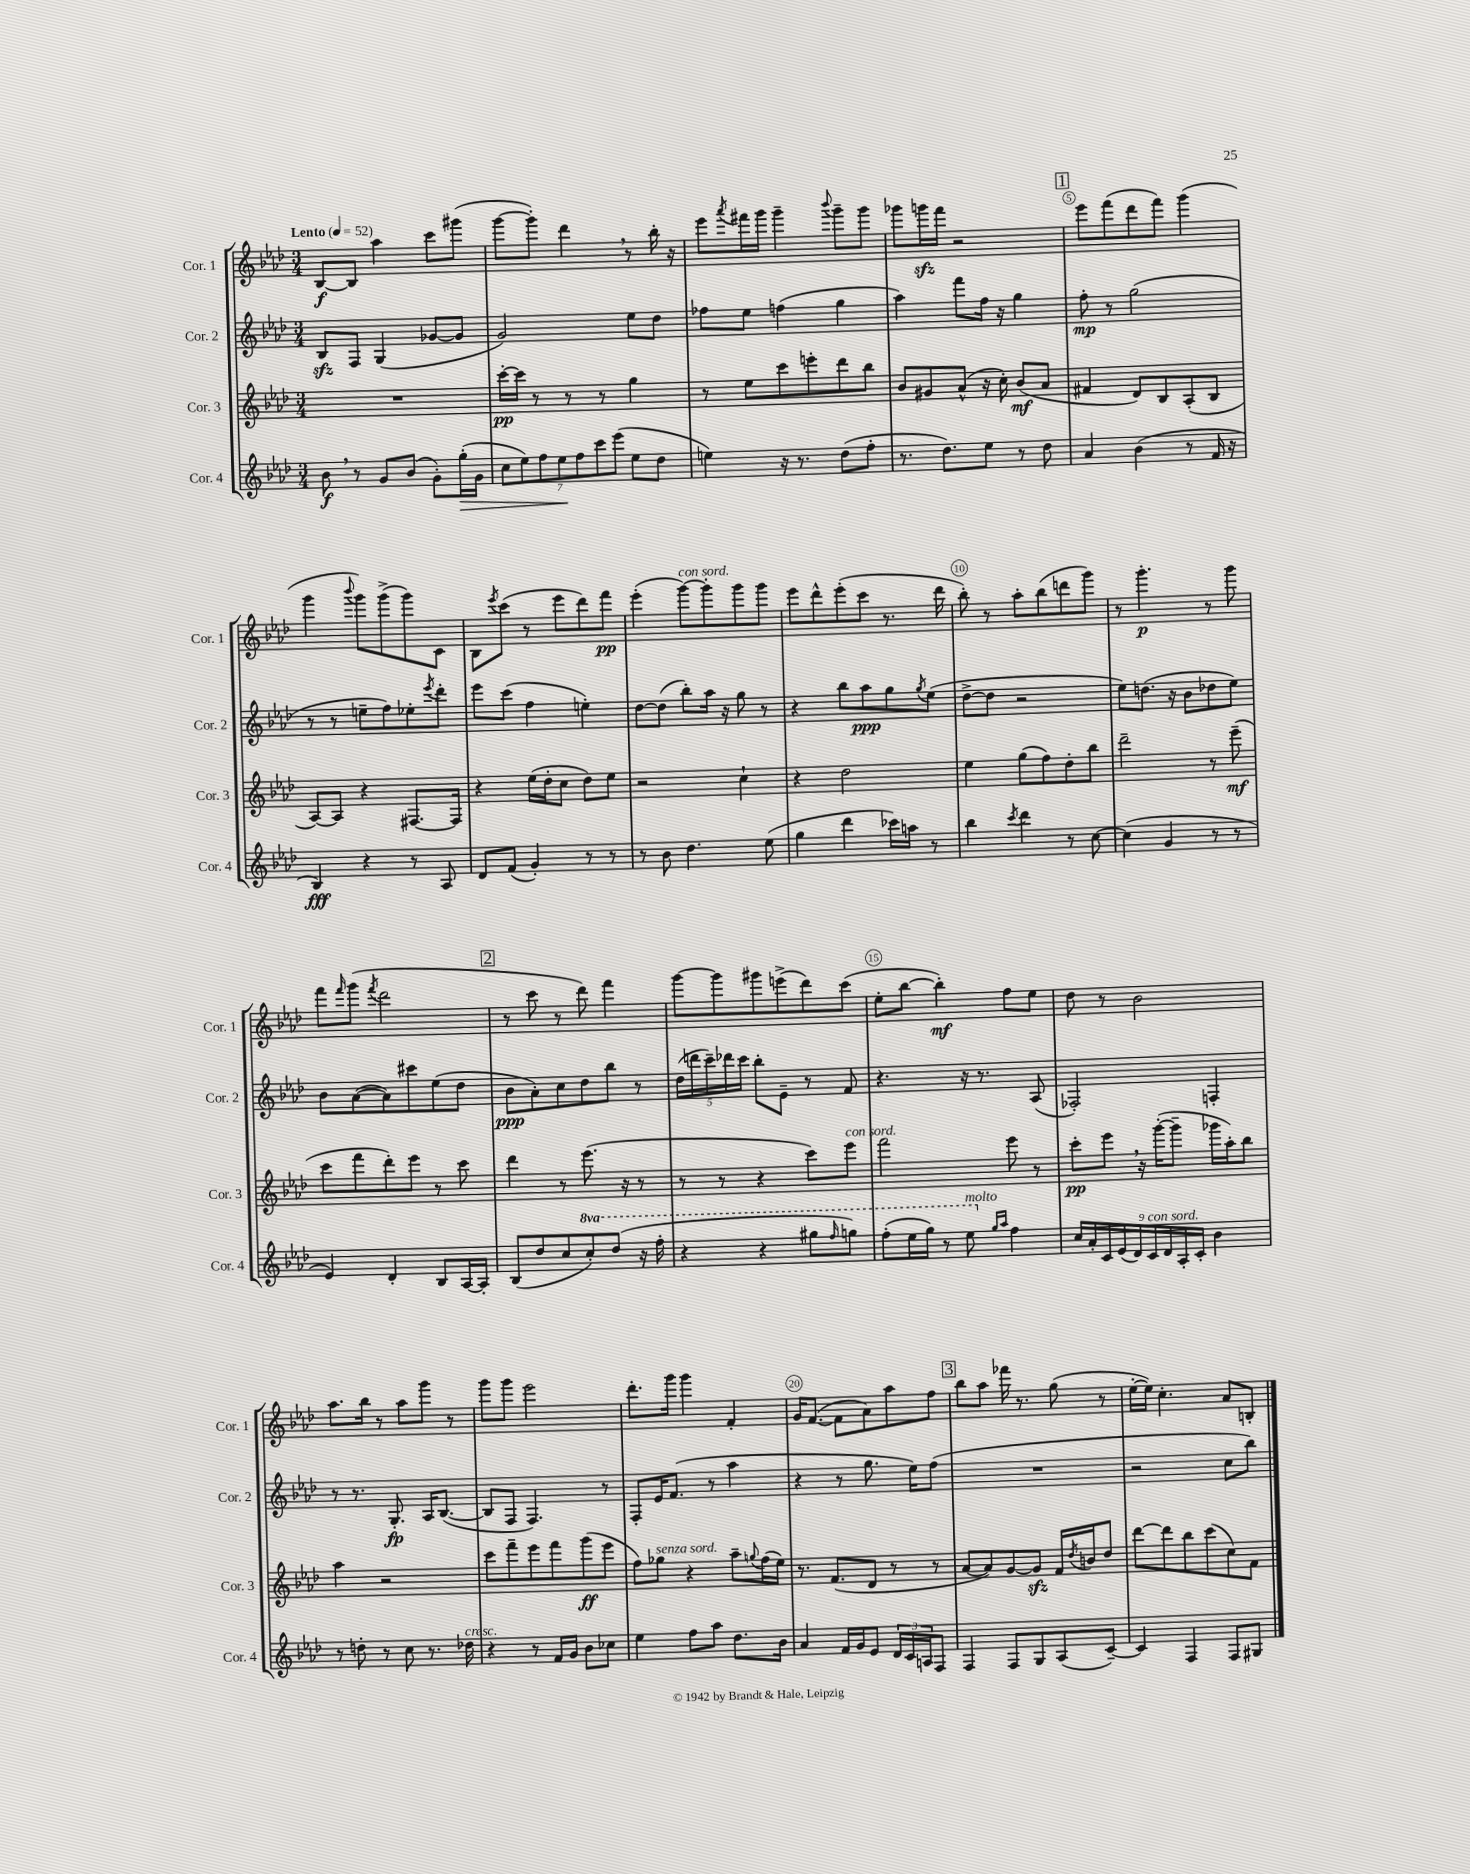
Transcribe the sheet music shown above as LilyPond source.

<<
\new StaffGroup <<
\new Staff = "s0" \with { instrumentName = "Cor. 1" shortInstrumentName = "Cor. 1" } {
    \clef treble \key aes \major \numericTimeSignature \time 3/4 \tempo "Lento" 4 = 52
    bes8~\f bes8 aes''4 c'''8 gis'''8( |
    g'''8~ g'''8-.) des'''4 \breathe r8 bes''16-. r16 |
    ees'''8 \acciaccatura { aes'''8 } fis'''16 g'''16 g'''4-- \appoggiatura { bes'''8 } g'''8-- g'''8 |
    ges'''8 g'''16\sfz f'''16 r2 |
    \mark \markup { \box "1" } ees'''8 f'''8( des'''8 f'''8) g'''4( |
    g'''4 \appoggiatura { bes'''8 } g'''8) g'''8->( g'''8) c'8 |
    bes8 \acciaccatura { ees'''8 } c'''8( r8 ees'''8 des'''8) f'''8\pp |
    ees'''4-.( g'''8~^\markup { \italic "con sord." }) g'''8-. g'''8 g'''8 |
    ees'''8 des'''8-^ ees'''8-.( c'''8 r8. des'''16 |
    bes''8-.) r8 aes''8-. bes''8( d'''8 g'''8) |
    r8 g'''4.-.\p r8 g'''8 |
    f'''8 \grace { f'''16 } g'''8( \acciaccatura { f'''8 } des'''2 |
    \mark \markup { \box "2" } r8 c'''8 r8 des'''8) f'''4 |
    g'''8~ g'''8 gis'''8 e'''8->( des'''8) c'''8( |
    ees''8-. bes''8~ bes''4-.\mf) f''8 ees''8 |
    des''8 r8 bes'2 |
    aes''8. bes''16 r8 aes''8 g'''8 r8 |
    g'''8 g'''8 ees'''2 |
    des'''8.-. g'''16 g'''4 f'4-. |
    g'16 f'8.~( f'8 aes'8) aes''8 f''8 |
    \mark \markup { \box "3" } bes''8 aes''8 fes'''16 r8. g''8( r8 |
    ees''16~-. ees''16) c''4.-. aes'8 b8-. \bar "|." |
}
\new Staff = "s1" \with { instrumentName = "Cor. 2" shortInstrumentName = "Cor. 2" } {
    \clef treble \key aes \major \numericTimeSignature \time 3/4
    bes8\sfz f8 g4( ges'8~ ges'8 |
    g'2) ees''8 des''8 |
    fes''8 ees''8 f''4( g''4 |
    aes''4) f'''8 f''16 r16 g''4 |
    \mark \markup { \box "1" } f''8-.\mp r8 g''2( |
    r8 r8 e''8-- f''8) ees''8-. \acciaccatura { ees'''8 } des'''8-. |
    ees'''8 c'''8( f''4 e''4-.) |
    des''8~ des''8( bes''8-.) aes''16 r16 g''8 r8 |
    r4 bes''8 aes''8\ppp g''8 \acciaccatura { g''8 } ees''8( |
    des''8~-> des''8 r2 |
    ees''8) d''8.( r16 bes'8 des''8 ees''8) |
    bes'8 aes'8~( aes'8) cis'''8 ees''8( des''8 |
    \mark \markup { \box "2" } bes'8\ppp aes'8-.) c''8 des''8 bes''8 r8 |
    \tuplet 5/4 { des''16( d'''16 c'''16--) des'''16 c'''16 } bes''8-. ees'8-- r8 f'8 |
    r4. r16 r8. aes8( |
    fes2-.) f4-. |
    r8 r8. g8.-.\fp aes16 bes8.~( |
    bes8 f8 f4.) r8 |
    f8-. ees'16 f'8.( r8 aes''4 |
    r4 r8 g''8. ees''16) f''8( |
    \mark \markup { \box "3" } R2. |
    r2 c''8 bes''8) \bar "|." |
}
\new Staff = "s2" \with { instrumentName = "Cor. 3" shortInstrumentName = "Cor. 3" } {
    \clef treble \key aes \major \numericTimeSignature \time 3/4
    R2. |
    c'''16~-.\pp c'''16 r8 r8 r8 g''4 |
    r8 ees''8 c'''8 e'''8-. des'''8 bes''8 |
    bes'8 gis'8 aes'8-^( r16 c''16-.) bes'8\mf( aes'8 |
    \mark \markup { \box "1" } fis'4 des'8) bes8 aes8-.( bes8 |
    aes8~) aes8 r4 fis8.~ fis16 |
    r4 ees''16( des''16-. c''8 des''8) ees''8 |
    r2 c''4-! |
    r4 des''2 |
    ees''4 g''8( f''8) des''8-. bes''8 |
    des'''2-- r8 ees'''8--\mf( |
    c'''8 f'''8 des'''8-.) ees'''8 r8 c'''8 |
    \mark \markup { \box "2" } des'''4 r8 ees'''8.( r16 r8 |
    r8 r8 r4 c'''8) ees'''8^\markup { \italic "con sord." } |
    f'''2 ees'''8 r8 |
    c'''8-.\pp ees'''8 \breathe r16 g'''16~-.( g'''8-- ges'''16 aes''16-.) bes''8 |
    aes''4 r2 |
    c'''8 f'''8-- ees'''8 f'''8 g'''8\ff( ees'''8 |
    f''8) ges''8^\markup { \italic "senza sord." } r4 aes''8-- \appoggiatura { g''8 } f''16( ees''16) |
    r8. f'8.( des'8 r8 r8 |
    \mark \markup { \box "3" } aes'8~ aes'8) g'8~ g'8\sfz f'16 \acciaccatura { des''8 } b'16 des''8 |
    des'''8~ des'''8 bes''8 c'''8( c''8) f'8 \bar "|." |
}
\new Staff = "s3" \with { instrumentName = "Cor. 4" shortInstrumentName = "Cor. 4" } {
    \clef treble \key aes \major \numericTimeSignature \time 3/4 \set Staff.ottavationMarkups = #ottavation-simple-ordinals
    bes'8\f \breathe r8 g'8 bes'8( g'8-.) g''16-.\>( g'16 |
    \tuplet 7/4 { c''8 ees''8) f''8 ees''8\! f''8 c'''8 ees'''8( } ees''8 des''8 |
    e''4) r16 r8. des''8( f''8-. |
    r8. des''8.) ees''8 r8 des''8 |
    \mark \markup { \box "1" } aes'4 bes'4( r8 f'16 r16 |
    bes4\fff) r4 r8 aes8 |
    des'8 f'8( g'4-.) r8 r8 |
    r8 bes'8 des''4. ees''8( |
    g''4 des'''4 ces'''16) a''16 r8 |
    bes''4 \acciaccatura { c'''8 } des'''4 r8 c''8~ |
    c''4( g'4 r8 r8 |
    ees'4) des'4-. bes8 aes16~ aes16-. |
    \mark \markup { \box "2" } bes8( des''8 c''8 \ottava #1 c'''8-.) des'''8( r16 f'''16-. |
    r4 r4 gis'''8 \grace { f'''16 } g'''8) |
    f'''8-.( ees'''16 g'''16) r8 ees'''8^\markup { \italic "molto" } \ottava #0 \grace { g''16 aes''16 } f''4 |
    \tuplet 9/8 { c''16 aes'16-. c'16 ees'16( des'16) c'16^\markup { \italic "con sord." } des'16 aes16-. c'16-. } bes'4 |
    r8 d''8-. r8 c''8 r8. des''16^\markup { \italic "cresc." } |
    r4 r8 f'16 g'16 bes'8 ces''8 |
    ees''4 f''8 aes''8 des''8. bes'16 |
    aes'4 f'16 g'16 ees'8 \tuplet 3/2 { des'16 c'16 a16 } f8 |
    \mark \markup { \box "3" } f4 f8 g8 aes8( c'8~--) |
    c'4 f4 f8 gis8 \bar "|." |
}
>>
>>
\layout { \context { \Score \override BarNumber.break-visibility = ##(#f #t #t) barNumberVisibility = #(every-nth-bar-number-visible 5) \override BarNumber.stencil = #(make-stencil-circler 0.1 0.3 ly:text-interface::print) } }
